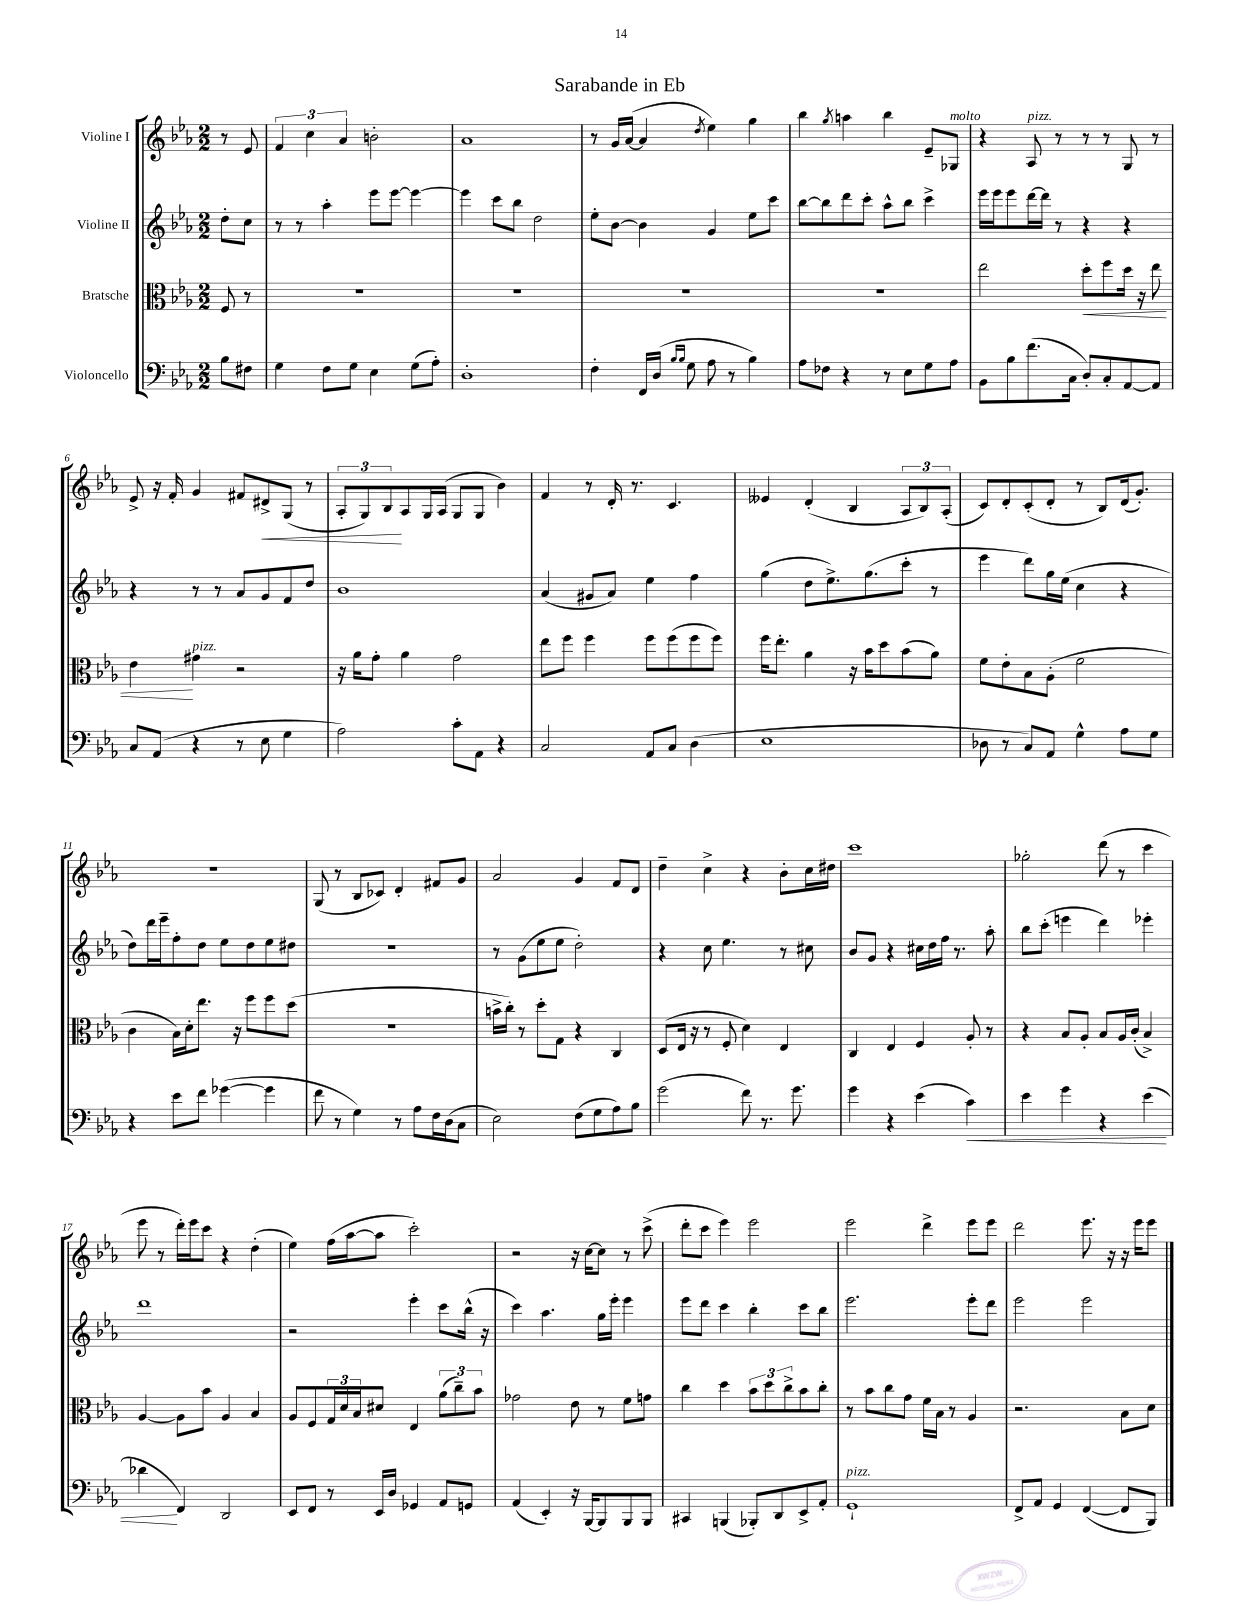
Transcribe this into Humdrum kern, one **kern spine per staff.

**kern	**kern	**kern	**kern
*staff4	*staff3	*staff2	*staff1
*clefF4	*clefC3	*clefG2	*clefG2
*k[b-e-a-]	*k[b-e-a-]	*k[b-e-a-]	*k[b-e-a-]
*M2/2	*M2/2	*M2/2	*M2/2
8B-	8F	8dd'	8r
8F#	8r	8cc	8e-
=	=	=	=
4G	1r	8r	6f
.	.	8r	.
.	.	.	6cc
8F	.	4aa-'	.
.	.	.	6a-
8G	.	.	.
4E-	.	8eee-	2b'
.	.	[8eee-	.
(8G	.	4eee-_	.
8A-')	.	.	.
=	=	=	=
1D'	1r	4eee-]	1a-
.	.	8ccc	.
.	.	8bb-	.
.	.	2dd	.
=	=	=	=
4F'	1r	8ee-'	8r
.	.	[8b-	16g
.	.	.	([16a-
16FF	.	4b-]	4a-]
(16D	.	.	.
16qqB-	.	.	.
16qqB-	.	.	.
8G	.	.	.
.	.	.	8qdd
8A-	.	4g	4ee-)
8r	.	.	.
4B-)	.	8ee-	4gg
.	.	8ccc	.
=	=	=	=
8A-	1r	[8bb-	4bb-
8F-	.	8bb-]	.
.	.	.	8qgg
4r	.	8ddd	4aa
.	.	8ccc'	.
8r	.	8aa-^^	4bb-
8E-	.	8bb-	.
8G	.	4ccc^	8e-~
8A-	.	.	8G-
=	=	=	=
8BB-	2ee-	16eee-	4r
.	.	16eee-	.
8B-	.	8eee-	.
(8.f	.	[16ddd	8A-
.	.	16ddd]	.
.	.	8r	8r
16C	.	.	.
8D')	8dd'	4r	8r
8C'	8ff	.	8r
[8AA-	16dd	4r	8G
.	16r	.	.
8AA-]	8ee-	.	8r
=	=	=	=
8C	4e-	4r	8e-^
(8AA-	.	.	16r
.	.	.	16f'
4r	4g#	8r	4g
.	.	8r	.
8r	2r	8a-	8f#
8E-	.	8g	8d#^
4G	.	8f	(8G
.	.	8dd	8r
=	=	=	=
2A-)	16r	1b-	12A-'
.	16a-	.	.
.	.	.	12G)
.	8g'	.	.
.	.	.	12B-
.	4a-	.	8A-
.	.	.	16G
.	.	.	(16A-
8c'	2g	.	8G
8AA-	.	.	8G
4r	.	.	4b-)
=	=	=	=
2C	8ee-	(4a-	4f
.	8ff	.	.
.	4ff	8g#	8r
.	.	8a-)	16d'
.	.	.	8.r
8AA-	8ff	4ee-	.
8C	(8ff	.	4.c
(4D	8ff	4ff	.
.	8ff)	.	.
=	=	=	=
1E-	16ff	(4gg	4e--
.	8.ee-'	.	.
.	4a-	8dd	(4d'
.	.	8.ee-^)	.
.	16r	.	4B-
.	16b-	(8.gg	.
.	8dd	.	.
.	(8b-	8ccc'	12A-
.	.	.	12B-)
.	8a-)	8r	.
.	.	.	(12A-'
=	=	=	=
8D-	8f	4eee-	8c)
8r	8e-'	.	8d'
8C)	8B-	8ddd)	(8c'
8AA-	(8A-'	16gg	8d'
.	.	(16ee-	.
4G^^	2f	4cc	8r
.	.	.	8B-)
8A-	.	4r	(16d
.	.	.	8.g')
8G	.	.	.
=	=	=	=
4r	4c	8dd)	1r
.	.	16ddd	.
.	.	16eee-~	.
8e-	16B-)	8ff'	.
.	16d'	.	.
8f	8.ee-	8dd	.
([4g-	.	8ee-	.
.	16r	.	.
.	8ff	8dd	.
4g-]	8ff	8ee-	.
.	(8dd	8dd#	.
=	=	=	=
8f	1r	1r	(8G
8r	.	.	8r
4G)	.	.	8B-
.	.	.	8c-)
8r	.	.	4d'
8A-	.	.	.
16F	.	.	8f#
(16D	.	.	.
8C	.	.	8g
=	=	=	=
2E-)	16b^	8r	2a-
.	16cc')	.	.
.	8r	(8g	.
.	8dd'	8ee-	.
.	8G	8ee-	.
(8F	4r	2dd')	4g
8G	.	.	.
8A-)	4C	.	8f
8B-	.	.	8d
=	=	=	=
(2g	(8D	4r	4dd~
.	16E-	.	.
.	16r	.	.
.	8r	8cc	4cc^
.	8F'	4.ee-	.
8f)	4d)	.	4r
8.r	.	.	.
.	4E-	8r	8b-'
8.g	.	.	.
.	.	8cc#	16cc
.	.	.	16dd#
=	=	=	=
4g	4C	8b-	1ccc
.	.	8g	.
4r	4E-	4r	.
(4e-	4F	16cc#	.
.	.	16dd	.
.	.	16ff	.
.	.	8.r	.
4c)	8A-'	.	.
.	8r	8aa-'	.
=	=	=	=
4e-	4r	8bb-	2gg-'
.	.	(8ccc'	.
4g	8B-	4eee	.
.	8A-'	.	.
4r	8B-	4ddd)	(8ddd
.	16A-	.	8r
.	(16c'	.	.
(4e-	4B-^)	4eee-'	4ccc
=	=	=	=
4d-	[4A-	1ddd	8eee-
.	.	.	8r
4FF)	8A-]	.	16ddd')
.	.	.	16eee-
.	8b-	.	8ccc
2DD	4A-	.	4r
.	4B-	.	(4dd'
=	=	=	=
8EE-	8A-	2r	4ee-)
8FF	8F	.	.
8r	24G	.	(16ff
.	24d	.	.
.	.	.	[16aa-
.	24B-	.	.
16EE-	8d#	.	8aa-]
16D	.	.	.
4GG-	4E-	4eee-'	2ccc')
8AA-	(12a-	8ccc	.
.	12cc~)	.	.
8GG	.	(16bb-^^	.
.	12b-	.	.
.	.	16r	.
=	=	=	=
(4AA-	2g-	4ccc)	2r
4EE-')	.	4.aa-	.
16r	8e-	.	16r
[16BBB-	.	.	[16cc
8BBB-]	8r	16gg	8cc]
.	.	16eee-'	.
8BBB-	8f	4eee-	8r
8BBB-	8g	.	(8ccc^
=	=	=	=
4CC#	4cc	8eee-	8ddd'
.	.	8ddd	8ccc
(4BBB	4dd	4ccc	4eee-)
8BBB-')	12b-	4bb-'	2eee-
.	12dd	.	.
8DD	.	.	.
.	12cc^	.	.
8EE-^	8b-	8ccc	.
8AA-'	8cc'	8bb-	.
=	=	=	=
1GG`	8r	2.eee-	2eee-
.	8b-	.	.
.	8cc	.	.
.	8g	.	.
.	16f	.	4ddd^
.	16B-	.	.
.	8r	.	.
.	4A-	8eee-'	8eee-
.	.	8ddd	8eee-
=	=	=	=
8FF^	2.r	2eee-	2ddd
8AA-	.	.	.
4GG	.	.	.
([4FF	.	2eee-	8.eee-
.	.	.	16r
8FF]	8B-	.	16r
.	.	.	16eee-
8BBB-)	8d	.	8eee-
==	==	==	==
*-	*-	*-	*-
